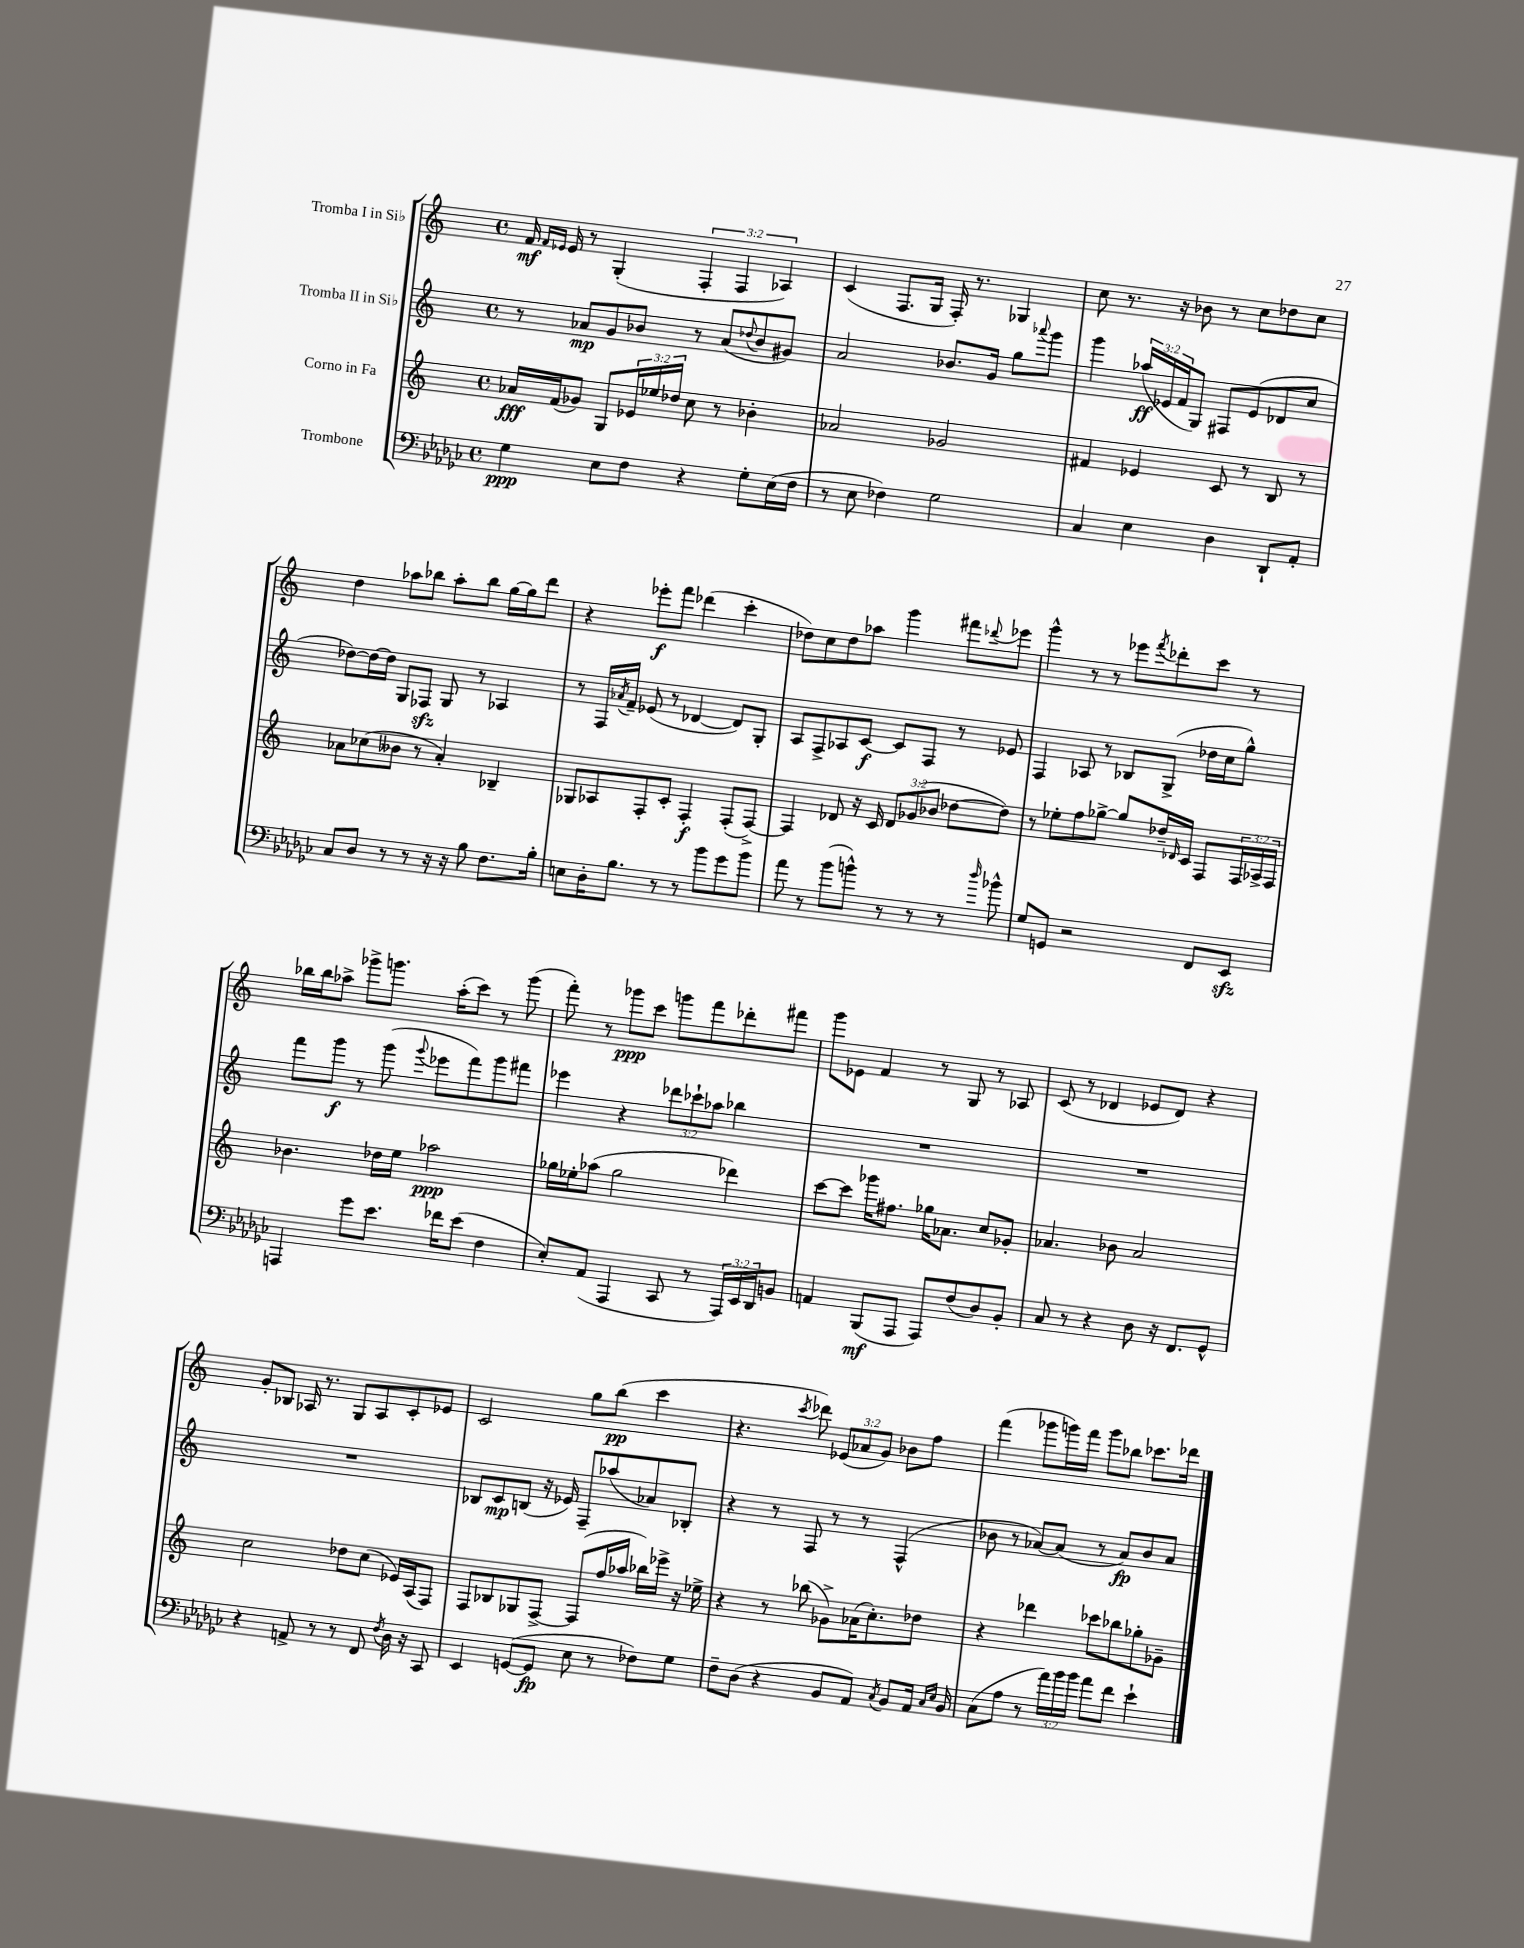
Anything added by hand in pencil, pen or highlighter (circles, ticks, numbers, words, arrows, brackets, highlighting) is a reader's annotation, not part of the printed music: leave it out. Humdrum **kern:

**kern	**kern	**kern	**kern
*staff4	*staff3	*staff2	*staff1
*clefF4	*clefG2	*clefG2	*clefG2
*k[b-e-a-d-g-c-]	*k[]	*k[]	*k[]
*M4/4	*M4/4	*M4/4	*M4/4
*met(c)	*met(c)	*met(c)	*met(c)
4G-	16a-	8r	16f
.	.	.	16qqf
.	.	.	16qqe-
.	(16f	.	16e-
.	8g-)	8a-	8r
8E-	8G	8g	(4G'
8F	24e-	8b-	.
.	24ee-	.	.
.	24dd-	.	.
4r	8cc	8r	6F'
.	8r	(8a-	.
.	.	.	6F
.	.	8qqdd-	.
8G-'	4b-'	8b-	.
.	.	.	6A-)
(16E-	.	8g#)	.
16F	.	.	.
=	=	=	=
8r	2a-	2a	(4c
8E-	.	.	.
4F-)	.	.	8.F
.	.	.	16G
2G-	2g-	8.b-	16F')
.	.	.	8.r
.	.	16g	.
.	.	8gg	4G-
.	.	8qqaaa-	.
.	.	8ggg	.
=	=	=	=
4C-	4f#	4ggg	8cc
.	.	.	8.r
4E-	4e-	(24aa-	.
.	.	24e-	.
.	.	.	16r
.	.	24f	.
.	.	8G)	8b-
4D-	8c	8F#	8r
.	8r	(8e-	8cc
8DD-`	8B	8d-	8dd-
8AA-'	8r	8cc	8cc
=	=	=	=
8C-	8a-	[8dd-)	4dd
8D-	(8cc-	16dd-_	.
.	.	16dd-]	.
8r	8b--	8G	8aa-
8r	8r	8F-	8bb-
16r	4a-')	8G	8aa-'
16r	.	.	.
8B-	.	8r	8bb-
8.F	4B-~	4A-	[16gg
.	.	.	16gg]
.	.	.	8ddd
16B-'	.	.	.
=	=	=	=
8E	8G-	8r	4r
16D-'	8A-	16F	.
.	.	8qa-	.
8.B-	.	16f~	.
.	8F'	(8e-	8eee-'
8r	8c'	8r	8fff
8r	4F'	[4d-	(4ddd-
8b-	.	.	.
8g-	(8F'	8d-])	4ccc'
8b-	[8F^)	8G'	.
=	=	=	=
8a-	4F]	8A	8dd-)
8r	.	8F^	8cc
(8b-	8d-	8A-	8dd-
8b^^)	16r	[8c	8aa-
.	16c	.	.
8r	12d-	8c]	4ggg
.	(12g-	.	.
8r	.	8F	.
.	12b-	.	.
8r	[8dd-	8r	8fff#
16qqdd-	.	.	8qqddd-
8b-^^	8dd-])	8e-	8eee-
=	=	=	=
8G-	8r	4F	4ggg^^
8GG	8ee-'	.	.
2r	8ff	8A-	8r
.	[8gg-^	8r	8r
.	8gg-]	8B-	8eee-
.	.	.	8qfff
.	16dd-~	(8G^	8ddd-'
.	16qqd-	.	.
.	16c	.	.
8FF	8F	16dd-	8ccc
.	.	16cc	.
8EE-	24F	8gg^^)	8r
.	24A-^	.	.
.	24F	.	.
=	=	=	=
4AAA	4.b-	8fff	16bb-
.	.	.	16bb-
.	.	8ggg	8aa-^
8g-	.	8r	8ggg-^
8.e-	16dd-	(8ggg	8.ggg
.	16ee	.	.
.	.	8qqggg	.
.	2aa-	8eee-	.
16f-	.	.	(16aa-'
(8e-	.	8fff)	8ccc)
4F	.	8ggg	8r
.	.	8fff#	(8ggg
=	=	=	=
8E-')	16gg-	4eee-	8fff')
.	16ee-'	.	.
(8AA-	(8aa-	.	8r
4AAA-	2gg-	4r	8ggg-
.	.	.	8ccc
8CC-	.	12ddd-	8ggg
.	.	12ccc-`	.
8r	.	.	8fff
.	.	12aa-	.
24AAA-)	4ddd-)	4bb-	8ddd-'
24EE-	.	.	.
24DD-	.	.	.
8BB	.	.	8fff#
=	=	=	=
4AA	[8ccc	1r	8ggg
.	8ccc]	.	8e-
(8BBB-	16ggg-	.	4f
.	8.ff#	.	.
8AAA-	.	.	.
8AAA-)	16gg-	.	8r
.	8.a-	.	.
(8F	.	.	8G
8D-)	8cc	.	8r
8BB-'	8g-'	.	8A-
=	=	=	=
8C-	4.a-	1r	(8c
8r	.	.	8r
4r	.	.	4d-
.	8b-	.	.
8D-	2a-	.	8e-
16r	.	.	8d-)
8.FF	.	.	.
.	.	.	4r
8GG-^^	.	.	.
=	=	=	=
4r	2cc	1r	8g'
.	.	.	8B-
8AA^	.	.	16A-
.	.	.	8.r
8r	.	.	.
8r	8dd-	.	8G
8FF	(8cc	.	8A-
8qF	.	.	.
16D-	16e-)	.	8c'
16r	(16A	.	.
8CC-	8F)	.	8e-
=	=	=	=
4EE-	8F	8B-	2c
.	8B-	8c	.
([8GG	8G-	(8B	.
8GG]	[8F^	16r	.
.	.	16e-)	.
8E-	(8F]	8F~	8gg
8r	16ff	(8aa-	(8bb
.	16aa-	.	.
8F-)	16bb-)	8a-)	4ccc
.	16eee-^	.	.
8G-	16r	8B-'	.
.	16ee-^	.	.
=	=	=	=
8F~	4r	4r	4.r
(8D-	.	.	.
4r	8r	8r	.
.	.	.	8qccc
.	(8bb-	8F	8ddd-)
8BB-	8g-^)	8r	(12e-
.	.	.	12a-
8AA-)	(16a-	8r	.
.	.	.	12g)
.	8.cc')	.	.
8qC-	.	.	.
8BB-	.	(4F^^	8b-
16AA-	8dd-	.	8ff
16qqC-	.	.	.
16qqE-	.	.	.
16BB-	.	.	.
=	=	=	=
(8C-	4r	8b-	(4fff
8A-	.	8r	.
8r	4ddd-	[8a-)	8ggg-
24a-)	.	(8a-]	16ggg)
24b-	.	.	.
.	.	.	16fff
24b-	.	.	.
8a-	8ccc-	8r	8ggg
8f	8bb-	8a-)	8bb-
4e-`	8gg-'	8b-	8.ccc-
.	8g-~	8a-	.
.	.	.	16ddd-
==	==	==	==
*-	*-	*-	*-
